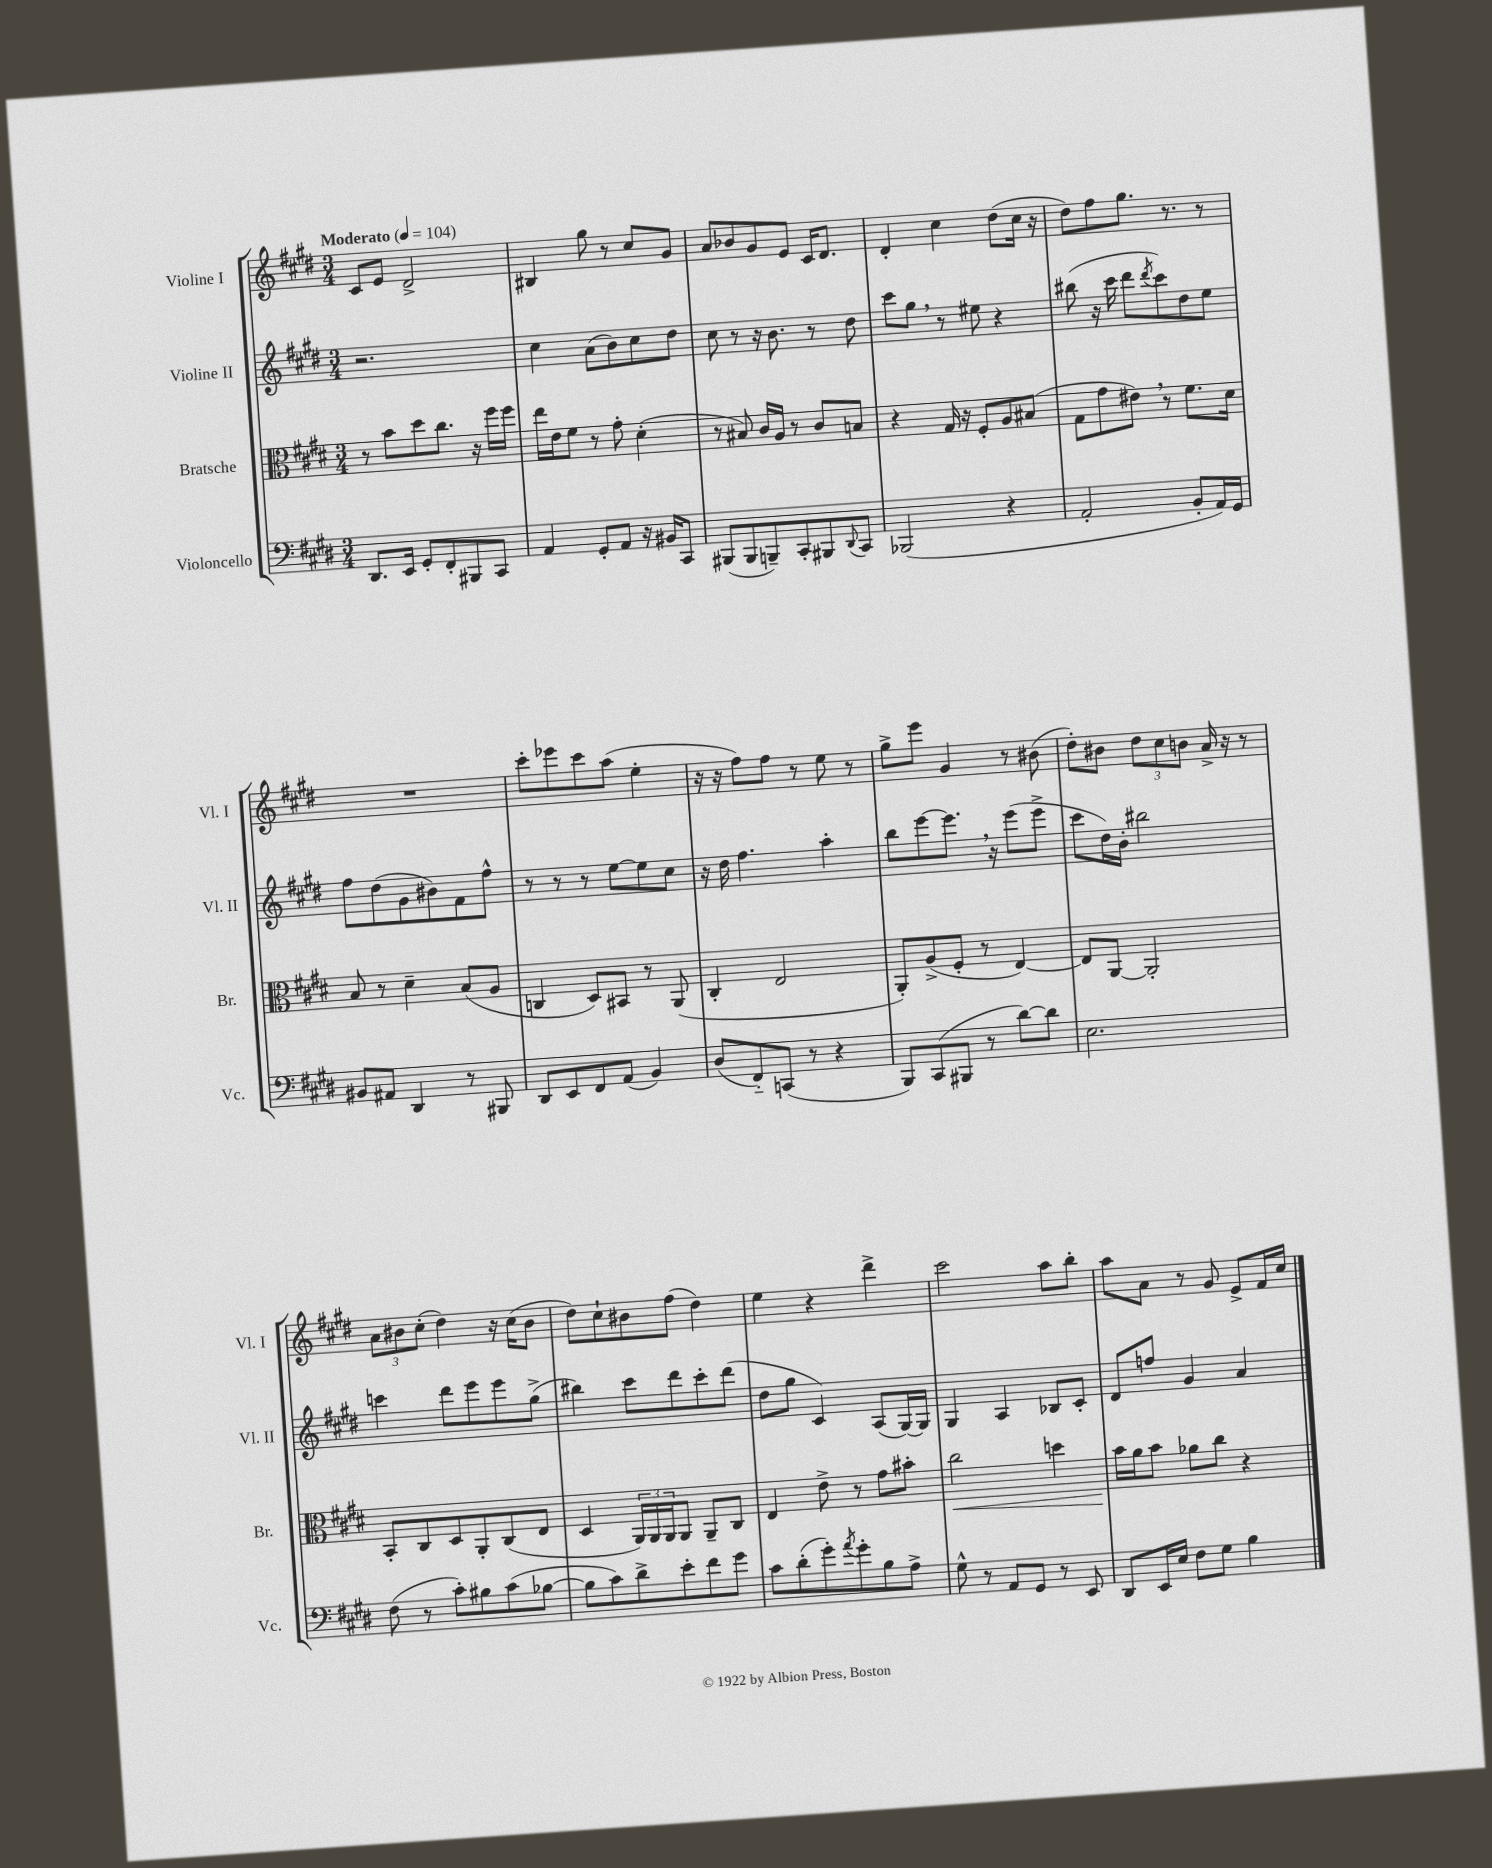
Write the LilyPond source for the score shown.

<<
\new StaffGroup <<
\new Staff = "s0" \with { instrumentName = "Violine I" shortInstrumentName = "Vl. I" } {
    \clef treble \key e \major \numericTimeSignature \time 3/4 \tempo "Moderato" 4 = 104
    cis'8 e'8 dis'2-> |
    bis4 gis''8 r8 cis''8 gis'8 |
    a'8 bes'8 gis'8 e'8 cis'16 dis'8. |
    dis'4-. cis''4 dis''8( cis''16 r16 |
    dis''8) fis''8 gis''8. r8. r8 |
    R2. |
    cis'''8-. ees'''8 cis'''8 a''8( e''4-. |
    r16 r16 fis''8) fis''8 r8 e''8 r8 |
    gis''8-> e'''8 gis'4 r8 bis'8( |
    dis''8-.) bis'8 \tuplet 3/2 { dis''8 cis''8 b'8 } a'16-> r16 r8 |
    \tuplet 3/2 { a'8 bis'8 cis''8-.( } dis''4) r16 cis''16( bis'8 |
    dis''8) cis''8-! bis'8 fis''8( dis''4) |
    e''4 r4 dis'''4-> |
    cis'''2 a''8 b''8-. |
    a''8 a'8 r8 gis'8 e'8-> fis'16 cis''16 \bar "|." |
}
\new Staff = "s1" \with { instrumentName = "Violine II" shortInstrumentName = "Vl. II" } {
    \clef treble \key e \major \numericTimeSignature \time 3/4
    r2. |
    cis''4 a'8( b'8) cis''8 dis''8 |
    cis''8 r8 r16 b'8. r8 dis''8 |
    cis'''8 gis''8 \breathe r8 eis''8 r4 |
    bis''8( r16 cis'''16 dis'''8 \acciaccatura { dis'''8 } cis'''8) dis''8 e''8 |
    fis''8 dis''8( gis'8 bis'8) fis'8 fis''8-^ |
    r8 r8 r8 e''8~ e''8 cis''8 |
    r16 dis''16 fis''4. a''4-. |
    b''8 e'''8~ e'''8. \breathe r16 e'''8( e'''8-> |
    cis'''8 dis''16) b'16-. bis''2 |
    c'''4 dis'''8 e'''8 e'''8 gis''8->( |
    bis''4) cis'''8 dis'''8 cis'''8-. dis'''8( |
    dis''8 gis''8 cis'4) a8( gis16~) gis16 |
    gis4 a4 bes8 cis'8-. |
    dis'8 f''8 gis'4 a'4 \bar "|." |
}
\new Staff = "s2" \with { instrumentName = "Bratsche" shortInstrumentName = "Br." } {
    \clef alto \key e \major \numericTimeSignature \time 3/4
    r8 b'8 dis''8 cis''8. r16 fis''16 fis''16 |
    e''16 e'16 fis'8 r8 gis'8-. dis'4-.( |
    r8 bis8) cis'16 a16 r8 cis'8 b8 |
    r4 gis16 r16 fis8-. a8 bis8( |
    gis8 gis'8 eis'8) \breathe r8 fis'8. dis'16 |
    b8 r8 dis'4-- b8( a8 |
    c4 dis8) bis,8 r8 a,8( |
    cis4-. e2 |
    a,8-.) a8->( fis8-. r8 e4~) |
    e8 a,8~ a,2-. |
    b,8-. cis8 dis8 a,8-. cis8( e8 |
    dis4 \tuplet 3/2 { a,16) a,16 a,16 } a,8 a,8-- cis8 |
    e4 e'8-> r8 gis'8 bis'8-. |
    cis''2\< d''4 |
    b'16\! a'16 b'8 aes'8 cis''8 r4 \bar "|." |
}
\new Staff = "s3" \with { instrumentName = "Violoncello" shortInstrumentName = "Vc." } {
    \clef bass \key e \major \numericTimeSignature \time 3/4
    dis,8. e,16 gis,8-. fis,8-. bis,,8 cis,8 |
    a,4 gis,8-. a,8 r16 bis,16 cis,8 |
    bis,,8( bis,,8 b,,8--) cis,8-. bis,,8 \appoggiatura { dis,8 } cis,8 |
    bes,,2( r4 |
    a,2-. b,8-. a,16) gis,16 |
    bis,8 ais,8 dis,4 r8 bis,,8 |
    dis,8 e,8 fis,8 a,8( b,4) |
    dis8( fis,8-_) c,8( r8 r4 |
    b,,8) cis,8( bis,,8 r8 dis'8~) dis'8 |
    e2. |
    fis8( r8 cis'8-.) bis8 cis'8( bes8~ |
    bes8 cis'8) dis'8-> e'8-. fis'8 gis'8 |
    cis'8 dis'8-.( gis'8-.) \acciaccatura { a'8 } gis'8-. b8 a8-> |
    gis8-^ r8 a,8 gis,8 r8 e,8 |
    dis,8 e,16 e16 fis8 gis8 b4 \bar "|." |
}
>>
>>
\layout { \context { \Score \remove "Bar_number_engraver" } }
